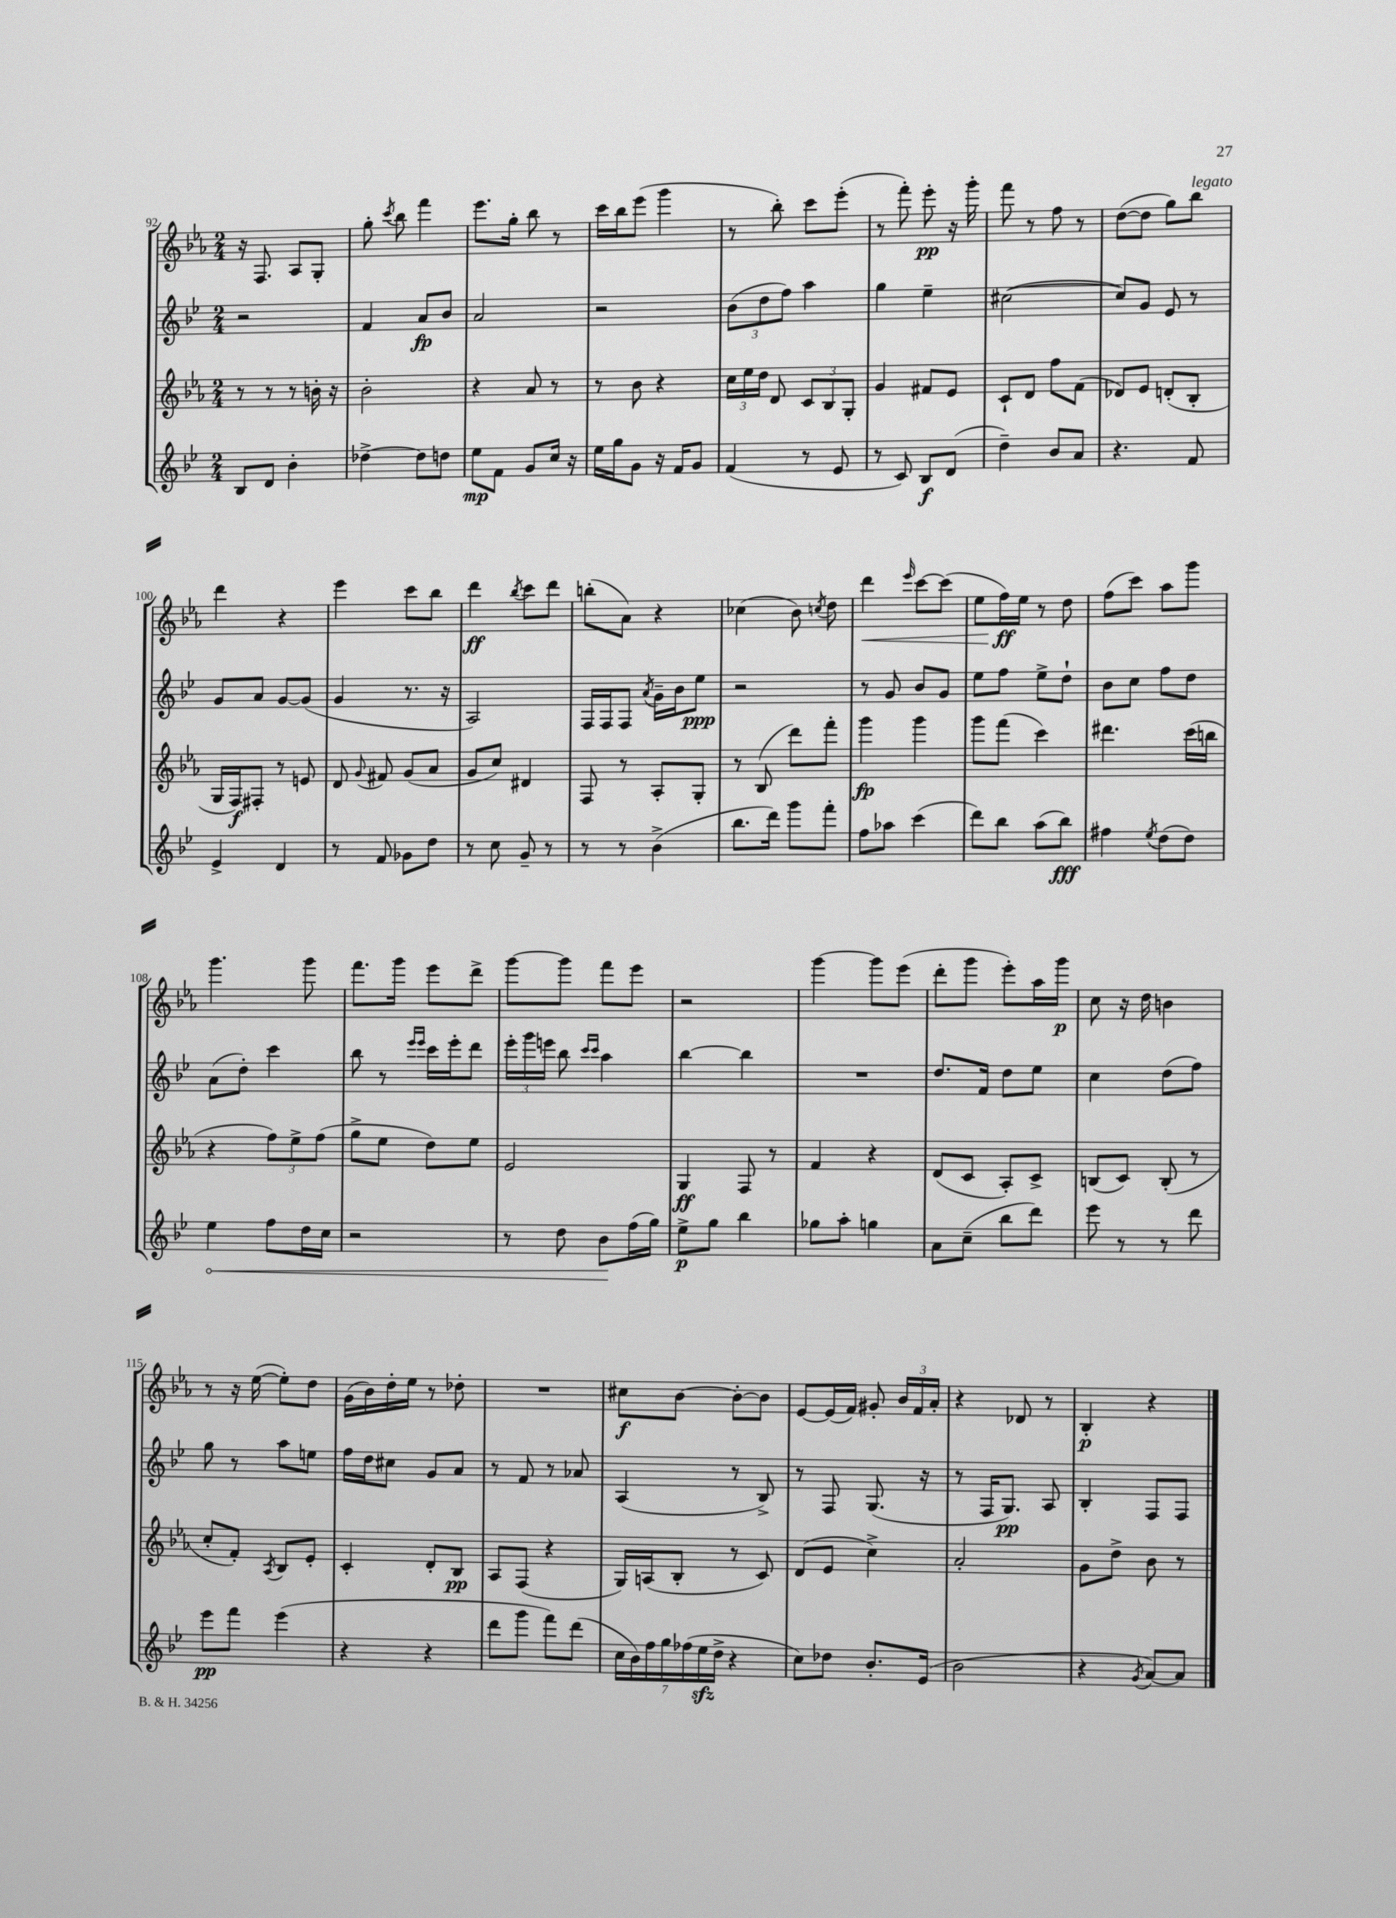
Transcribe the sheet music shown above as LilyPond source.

<<
\new StaffGroup <<
\new Staff = "s0" {
    \clef treble \key ees \major \numericTimeSignature \time 2/4
    \autoBeamOff r16 f8. aes8[ g8]-. |
    g''8-. \acciaccatura { c'''8 } bes''8 f'''4 |
    ees'''8.[ g''16]-. bes''8 r8 |
    c'''16[ bes''16 ees'''8]( g'''4 |
    r8 bes''8-.) c'''8[ ees'''8]-.( |
    r8 f'''8-.) ees'''8-.\pp r16 g'''16-. |
    f'''8 r8 f''8 r8 |
    d''8[~( d''8] g''8[) bes''8]^\markup { \italic "legato" } |
    d'''4 r4 |
    ees'''4 c'''8[ bes''8] |
    d'''4\ff \acciaccatura { bes''8 } c'''8[ d'''8] |
    b''8[-.( aes'8]) r4 |
    ces''4( bes'8) \acciaccatura { c''8 } d''8 |
    d'''4\< \grace { ees'''16 } c'''8[~ c'''8]( |
    ees''8[ f''16\ff\!) ees''16] r8 d''8 |
    f''8[( c'''8]) aes''8[ g'''8] |
    g'''4. g'''8 |
    f'''8.[ g'''16] ees'''8[ d'''8]-> |
    g'''8[~ g'''8] f'''8[ ees'''8] |
    r2 |
    g'''4~ g'''8[ ees'''8]( |
    d'''8[-. g'''8] ees'''8[-.) aes''16 g'''16]\p |
    c''8 r16 d''16 b'4 |
    r8 r16 ees''16~( ees''8[-.) d''8] |
    g'16[( bes'16) d''16-. ees''16] r8 des''8-. |
    R2 |
    cis''8[\f bes'8]~ bes'8[~-. bes'8] |
    ees'8[~ ees'16( f'16]) gis'8-. \tuplet 3/2 { bes'16[ f'16 aes'16]-. } |
    r4 des'8 r8 |
    bes4-.\p r4 \bar "|." |
}
\new Staff = "s1" {
    \clef treble \key bes \major \numericTimeSignature \time 2/4
    \autoBeamOff r2 |
    f'4 a'8[\fp bes'8] |
    a'2 |
    r2 |
    \tuplet 3/2 { bes'8[( d''8 f''8]) } a''4 |
    g''4 ees''4-- |
    cis''2~( |
    cis''8[) g'8] ees'8 r8 |
    g'8[ a'8] g'8[~ g'8]( |
    g'4 r8. r16 |
    a2) |
    f16[ f16 f8] \acciaccatura { a'8 } g'16[-- bes'16 ees''8]\ppp |
    r2 |
    r8 g'8 bes'8[ g'8] |
    ees''8[ f''8] ees''8[-> d''8]-! |
    bes'8[ c''8] f''8[ d''8] |
    a'8[( d''8]-.) c'''4 |
    bes''8 r8 \grace { ees'''16[ ees'''16] } c'''16[ ees'''16-. d'''8] |
    \tuplet 3/2 { ees'''16[-. g'''16 e'''16] } bes''8 \grace { c'''16[ c'''16] } a''4 |
    bes''4~ bes''4 |
    R2 |
    d''8.[ f'16] d''8[ ees''8] |
    c''4 d''8[( f''8]) |
    g''8 r8 a''8[ e''8] |
    f''16[ d''16 cis''8] g'8[ a'8] |
    r8 f'8 r8 aes'8 |
    a4( r8 bes8->) |
    r8 f8 g8.( r16 |
    r8 f16[ g8.]\pp) a8 |
    bes4-. f8[ f8] \bar "|." |
}
\new Staff = "s2" {
    \clef treble \key ees \major \numericTimeSignature \time 2/4
    \autoBeamOff r8 r8 r8 b'16-. r16 |
    bes'2-. |
    r4 aes'8 r8 |
    r8 bes'8 r4 |
    \tuplet 3/2 { c''16[ ees''16 d''16] } d'8 \tuplet 3/2 { c'8[ bes8 g8]-. } |
    g'4 fis'8[ ees'8] |
    c'8[-! d'8] f''8[ f'8]( |
    des'8[) ees'8] d'8[-.( bes8]-. |
    g16[ f16\f) fis8]-. r8 e'8 |
    d'8 \appoggiatura { g'8 } fis'8 g'8[( aes'8] |
    g'8[ c''8]) dis'4 |
    f8 r8 aes8[-. g8]-. |
    r8 bes8( d'''8[) f'''8]-. |
    g'''4\fp g'''4 |
    g'''8[ f'''8]( c'''4) |
    dis'''4. c'''16[( b''16] |
    r4 \tuplet 3/2 { f''8[) ees''8-> f''8]( } |
    g''8[-> ees''8] d''8[) ees''8] |
    ees'2 |
    g4\ff f8 r8 |
    f'4 r4 |
    d'8[( c'8] aes8[-.) c'8]-> |
    b8[( c'8]) b8-.( r8 |
    c''8[-. f'8]-.) \acciaccatura { aes8 } bes8[ ees'8]-. |
    c'4-. d'8[-. bes8]\pp |
    aes8[ f8]( r4 |
    g16[) a16( bes8]-. r8 c'8) |
    d'8[( ees'8] c''4->) |
    aes'2-. |
    g'8[ d''8]-> bes'8 r8 \bar "|." |
}
\new Staff = "s3" {
    \clef treble \key bes \major \numericTimeSignature \time 2/4
    \autoBeamOff bes8[ d'8] bes'4-. |
    des''4~-> des''8[ d''8] |
    ees''8[\mp f'8] g'8[ c''16] r16 |
    ees''16[ g''16 g'8] r16 f'16[ g'8] |
    f'4( r8 ees'8 |
    r8 c'8) bes8[\f d'8]( |
    d''4--) bes'8[ a'8] |
    r4. f'8 |
    ees'4-> d'4 |
    r8 f'8 ges'8[ d''8] |
    r8 c''8 g'8-- r8 |
    r8 r8 bes'4->( |
    bes''8.[ d'''16]) g'''8[ f'''8]-. |
    f''8[ aes''8] c'''4( |
    d'''8[) bes''8] a''8[( bes''8]\fff) |
    fis''4 \acciaccatura { ees''8 } d''8[( d''8]) |
    \once \override Hairpin.circled-tip = ##t ees''4\< f''8[ d''16 c''16] |
    r2 |
    r8 d''8 bes'8[\! f''16( g''16]) |
    ees''8[->\p g''8] bes''4 |
    ges''8[ a''8]-. g''4 |
    a'8[ c''8]--( bes''8[ d'''8]) |
    ees'''8 r8 r8 d'''8 |
    ees'''8[\pp f'''8] ees'''4( |
    r4 r4 |
    d'''8[ g'''8] f'''8[) d'''8]( |
    \tuplet 7/4 { c''16[ bes'16) f''16 g''16 fes''16( ees''16\sfz d''16]-> } r4 |
    c''8[) des''8] bes'8.[-. ees'16]( |
    bes'2 |
    r4 \acciaccatura { g'8 } a'8[~) a'8] \bar "|." |
}
>>
>>
\layout { \context { \Score currentBarNumber = #92 } }
